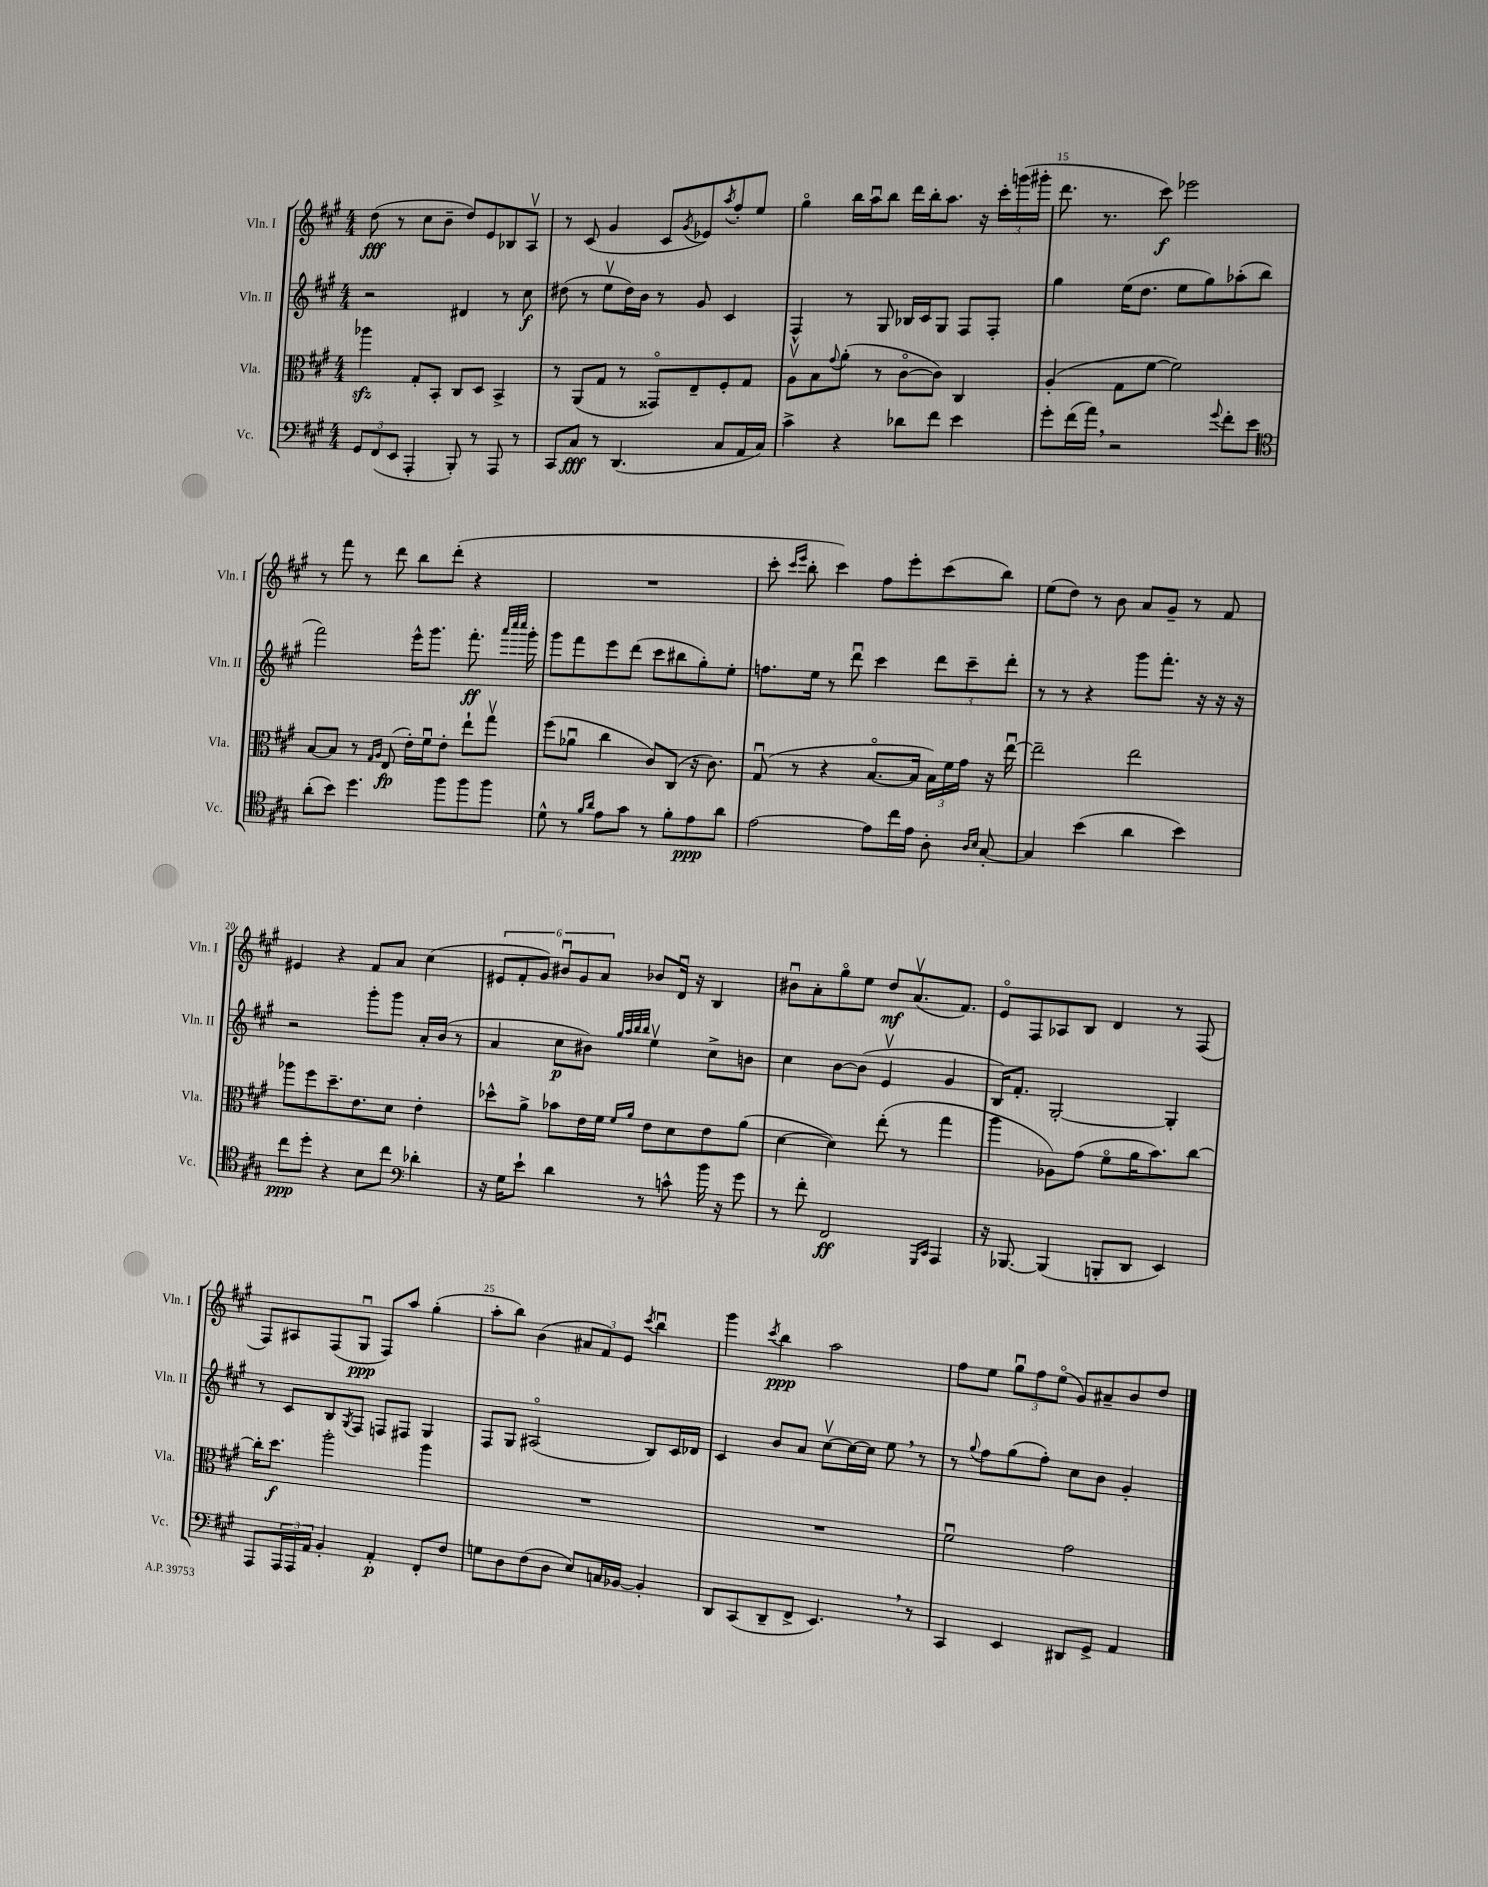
<<
\new StaffGroup <<
\new Staff = "s0" \with { instrumentName = "Vln. I" shortInstrumentName = "Vln. I" } {
    \clef treble \key a \major \numericTimeSignature \time 4/4
    d''8\fff( r8 cis''8 b'8-- d''8) e'8 bes8 a8\upbow |
    r8 cis'8( gis'4 cis'8 \acciaccatura { gis'8 } ees'8) \acciaccatura { a''8 } fis''8-. e''8 |
    gis''4\flageolet b''16 a''16\downbow b''8 d'''16 b''16-. a''8. r16 \tuplet 3/2 { cis'''16-. g'''16( gis'''16-. } |
    d'''8. r8. cis'''8\f) ees'''2 |
    r8 fis'''8 r8 d'''8 b''8 d'''8-.( r4 |
    R1 |
    cis'''8-. \grace { cis'''16 e'''16 } b''8-. cis'''4) fis''8 e'''8-. cis'''8( b''8) |
    e''8( d''8) r8 b'8 a'8 gis'8-- r8 fis'8 |
    eis'4 r4 fis'8 a'8 cis''4( |
    \tuplet 6/4 { eis'8 fis'8-. gis'8) bis'8\downbow gis'8 a'8 } bes'8 d'16\downbow r16 b4 |
    bis'8\downbow a'8-. gis''8\flageolet e''8 d''8\mf a'8.\upbow( fis'8.) |
    e'8\flageolet fis8 aes8 b8 d'4 r8 fis8( |
    fis8) ais8 fis8( gis8\downbow\ppp fis8) a''8 gis''4-.( |
    a''8-. b''8) b'4( \tuplet 3/2 { ais'8 fis'8) e'8 } \acciaccatura { cis'''8 } b''4\downbow |
    gis'''4 \acciaccatura { cis'''8 } b''4\ppp a''2 |
    fis''8 e''8 \tuplet 3/2 { gis''8\downbow fis''8 e''8\flageolet( } gis'8) ais'8-- b'8 d''8 \bar "|." |
}
\new Staff = "s1" \with { instrumentName = "Vln. II" shortInstrumentName = "Vln. II" } {
    \clef treble \key a \major \numericTimeSignature \time 4/4
    r2 dis'4 r8 cis''8\f |
    dis''8( r8 e''8\upbow dis''16) b'16 r8 gis'8 cis'4 |
    fis4-^ r8 gis8 bes16 cis'16 gis8 fis8 fis8-. |
    gis''4 e''16( d''8. e''8 gis''8) aes''8-.( b''8 |
    fis'''2) e'''16-^ gis'''8. fis'''8.-.\ff \grace { a'''32 cis''''32 cis''''32 } gis'''16-. |
    gis'''8 fis'''8 e'''8 d'''8( cis'''8 bis''8 gis''8-.) e''8-. |
    f''8. e''16 r8 d'''8\downbow cis'''4 \tuplet 3/2 { d'''8 cis'''8-- d'''8-. } |
    r8 r8 r4 gis'''8 fis'''8.-. r16 r16 r16 |
    r2 gis'''8-. gis'''8 a'16-. b'16( r8 |
    a'4 cis''8\p bis'8) \grace { gis''32 a''32 b''32 b''32 } e''4\upbow cis''8-> b'8 |
    cis''4 b'8~ b'8( e'4\upbow gis'4 |
    b16) fis'8.-. gis2~-. gis4-. |
    r8 cis'8 b8 \acciaccatura { gis8 } fis8 f8 fis8 gis4 |
    fis8 gis8 ais2\flageolet( b8) cis'16 des'16 |
    cis'4 b'8 a'8 cis''8~\upbow cis''16~ cis''16 e''8 \breathe r8 |
    r8 \appoggiatura { gis''8 } fis''8 gis''8( fis''8-.) cis''8 b'8 gis'4-. \bar "|." |
}
\new Staff = "s2" \with { instrumentName = "Vla." shortInstrumentName = "Vla." } {
    \clef alto \key a \major \numericTimeSignature \time 4/4
    aes''4\sfz gis8-. b,8-. cis8 d8 b,4-> |
    r8 a,8( gis8 r8 gisis,8\flageolet) e8-- fis8-. gis8 |
    a8\upbow b8 \appoggiatura { gis'8 } a'8-.( r8 cis'8~\flageolet cis'8) cis4 |
    a4-.( gis8 fis'8~ fis'2) |
    b8~ b8 r8 \grace { gis16 a16 } e8\fp( e'16-.) fis'16\downbow e'8-. e''8-! gis''8\upbow |
    fis''8( aes'8\downbow cis''4 cis'8) cis8( r16 cis'8.) |
    gis8\downbow( r8 r4 b8.~\flageolet b16 \tuplet 3/2 { b16) fis'16 gis'16 } r16 e''16~\downbow |
    e''2-- e''2 |
    aes''8 fis''8 d''8.-- e'8. d'8 e'4-. |
    des''8-^ a'8-> bes'8 e'16 fis'16 \grace { fis'16 a'16 } e'8 d'8 e'8 a'8( |
    d'4~ d'4) e''8-.( r8 gis''4 |
    a''4 aes8) gis'8( fis'8\flageolet a'16 b'8.) cis''8~ |
    cis''16-. d''8.\f a''2-. a''4 |
    R1 |
    R1 |
    fis'2\downbow gis'2 \bar "|." |
}
\new Staff = "s3" \with { instrumentName = "Vc." shortInstrumentName = "Vc." } {
    \clef bass \key a \major \numericTimeSignature \time 4/4
    \tuplet 3/2 { gis,8 fis,8( e,8 } a,,4-. b,,8-.) r8 a,,8 r8 |
    cis,8 cis8\fff r8 d,4.( cis8 a,16 cis16) |
    cis'4-> r4 des'8 fis'8 e'4 |
    gis'8-. fis'16( a'16) \breathe r2 \appoggiatura { gis'8 } fis'8-. e'8 |
    \clef tenor a'8-.( b'8) d''4. fis''8 fis''8 fis''8 |
    d'8-^ r8 \grace { fis'16 a'16 } e'8 gis'8 r8 fis'8-. e'8\ppp a'8 |
    e'2~ e'8 cis''16 e'16 a8-. \grace { a16 b16 } gis8~-. |
    gis4 b'4( a'4 b'4) |
    cis''8\ppp d''8-. r4 b8 cis''8 \clef bass des'4-. |
    r16 gis16 e'8-! d'4 r8 c'8-^ b'16 r16 gis'8 |
    r8 fis'8-. fis,2\ff \grace { gis,,16 cis,16 } a,,4 |
    r16 bes,,8.~ bes,,4( b,,8-. d,8 e,4) |
    a,,8 \tuplet 3/2 { a,,16 a,,16 a,16 } b,4-. a,4-.\p fis,8-. fis8 |
    g8 d8 fis8( d8 e8) c16 bes,16~ bes,4-. |
    d,8 cis,8( d,8-- fis,8-> e,4.) \breathe r8 |
    cis,4 e,4 dis,8 gis,8-> a,4 \bar "|." |
}
>>
>>
\layout { \context { \Score currentBarNumber = #12 \override BarNumber.break-visibility = ##(#f #t #t) barNumberVisibility = #(every-nth-bar-number-visible 5) } }
